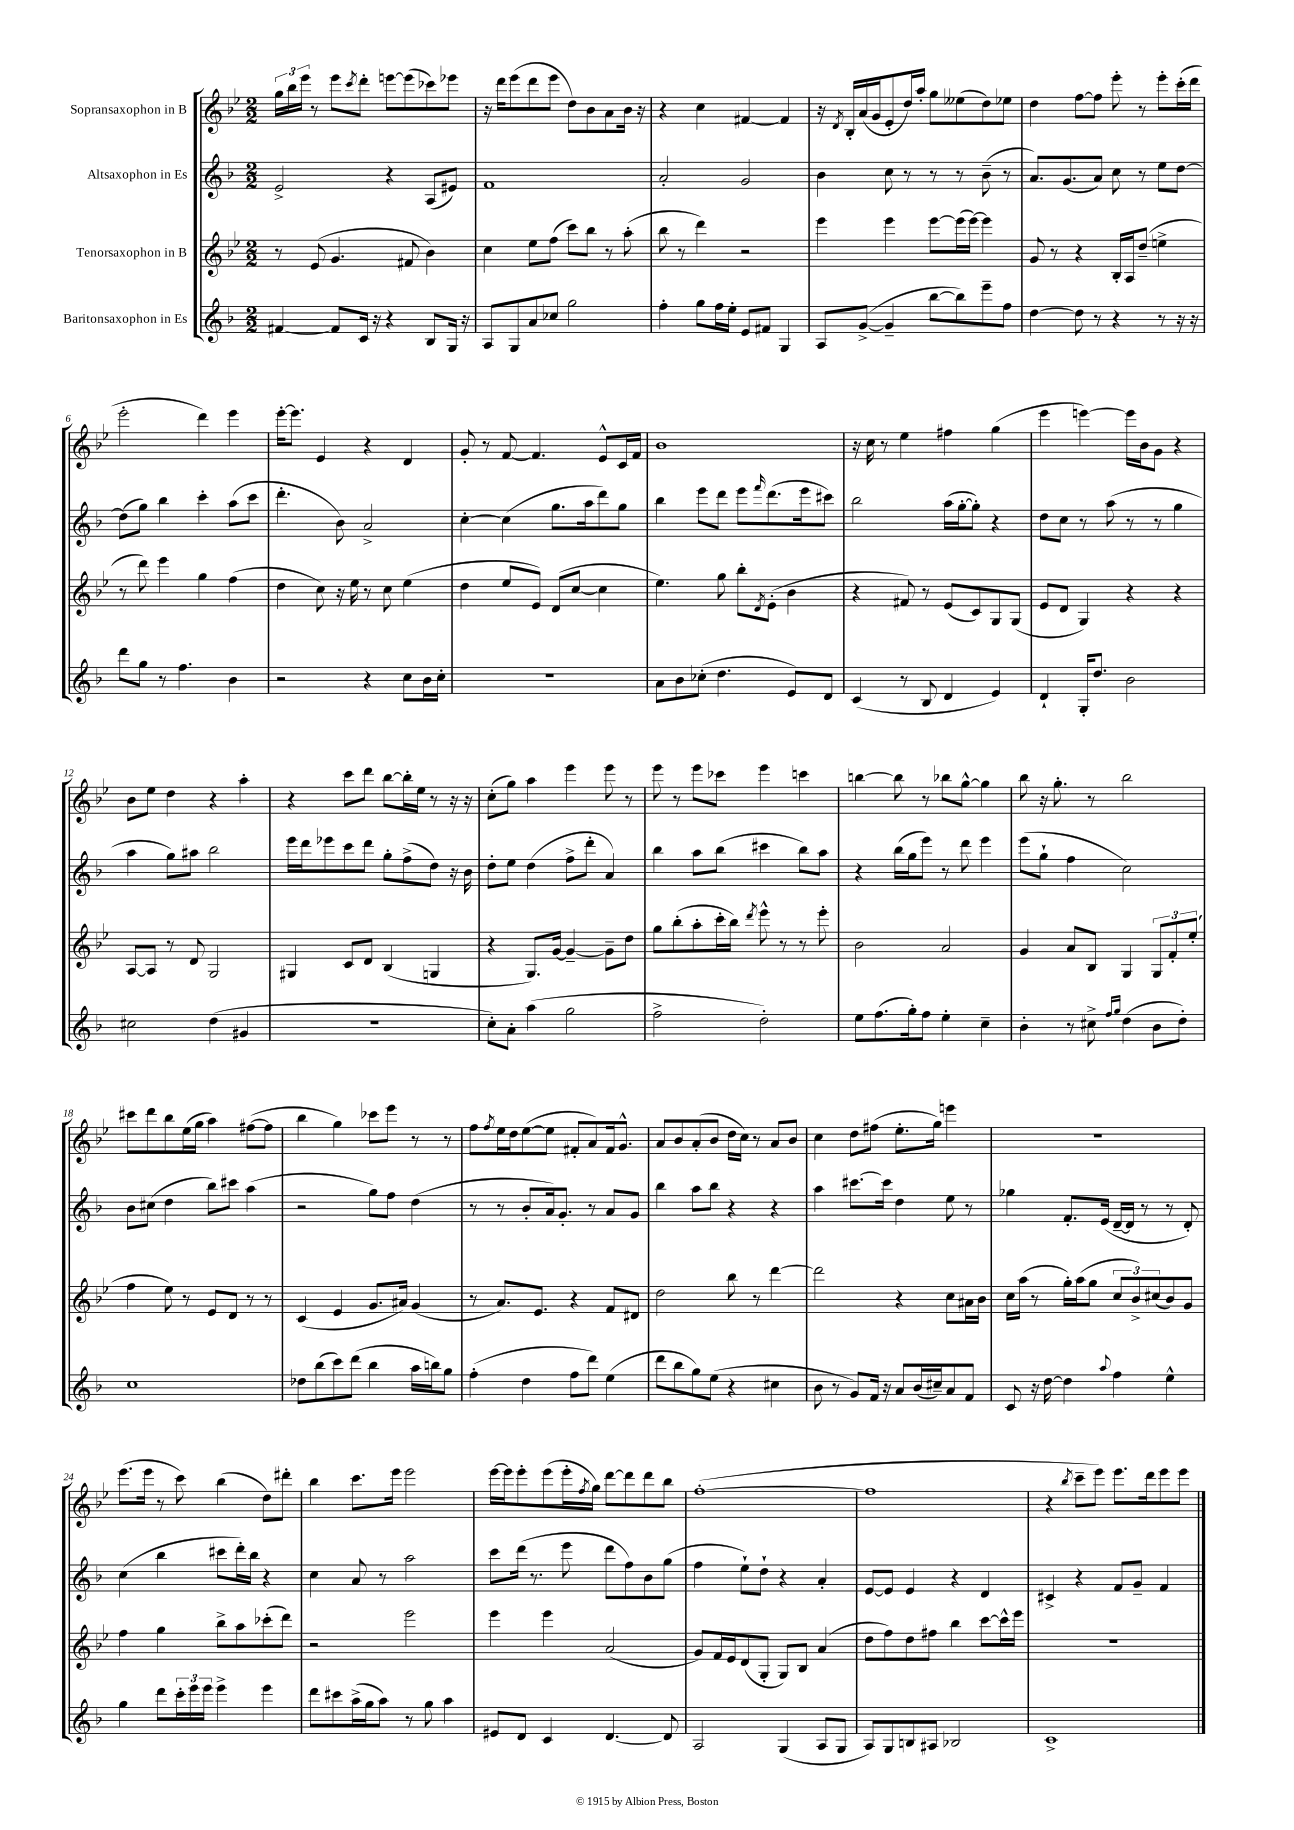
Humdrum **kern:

**kern	**kern	**kern	**kern
*staff4	*staff3	*staff2	*staff1
*clefG2	*clefG2	*clefG2	*clefG2
*k[b-]	*k[b-e-]	*k[b-]	*k[b-e-]
*M2/2	*M2/2	*M2/2	*M2/2
[4f#	8r	2e^	24gg
.	.	.	24bb-
.	.	.	24eee-
.	(8e-	.	8r
8f#]	4.g	.	8eee-
.	.	.	8qccc
16c	.	.	8ddd'
16r	.	.	.
4r	.	4r	[8eee
.	8f#	.	(8eee]
8B-	4b-)	(8A	8ccc-)
16G	.	8e#)	8eee-
16r	.	.	.
=	=	=	=
8A	4cc	1f	16r
.	.	.	16ddd
8G	.	.	(8eee-
8a	8ee-	.	8ddd
8cc-	(8ff	.	8eee-
2gg	8ccc)	.	8dd)
.	8bb-	.	8b-
.	8r	.	8a
.	(8aa'	.	16b-
.	.	.	16r
=	=	=	=
4ff'	8bb-	2a'	4r
.	8r	.	.
8gg	4ddd)	.	4cc
16ff	.	.	.
16ee'	.	.	.
8e	2r	2g	[4f#
8f#	.	.	.
4G	.	.	4f#]
=	=	=	=
8A	4eee-	4b-	16r
.	.	.	8qd
.	.	.	16B-'
([8g^	.	.	(16a
.	.	.	16g
4g~]	4eee-	8cc	8e-'
.	.	8r	16dd)
.	.	.	16aa'
[8bb-	[8eee-	8r	8gg
8bb-])	(16eee-]	8r	(8ee--
.	[16eee-)	.	.
8eee~	4eee-]	(8b-~	8dd)
8ff	.	8r	8ee-
=	=	=	=
[4dd	8g	8.a)	4dd
.	8r	.	.
.	.	(8.g	.
8dd]	4r	.	[8ff
8r	.	8a)	8ff]
4r	16B-'	8cc	8eee-'
.	16A	.	.
.	(8dd~	8r	8r
8r	4ee^	8ee	8eee-'
16r	.	[8dd	(16ccc'
16r	.	.	16ddd
=	=	=	=
8ddd	8r	(8dd]	2eee-'
8gg	8ddd)	8gg)	.
8r	4eee-	4bb-	.
4.ff	.	.	.
.	4gg	4ccc'	4ddd)
4b-	(4ff	(8aa	4eee-
.	.	8ccc	.
=	=	=	=
2r	4dd	4.ddd'	[16eee-'
.	.	.	8.eee-]
.	8cc)	.	4e-
.	16r	8b-)	.
.	16ee-	.	.
4r	8r	2a^	4r
.	8cc	.	.
8cc	(4ee-	.	4d
16b-	.	.	.
16cc'	.	.	.
=	=	=	=
1r	4dd	[4cc'	8g'
.	.	.	8r
.	8ee-	(4cc]	[8f
.	8e-)	.	4.f]
.	(8d	8.gg	.
.	[8cc	.	.
.	.	16aa	.
.	4cc]	8ddd)	8e-^^
.	.	8gg	16c
.	.	.	16f
=	=	=	=
8a	4.ee-)	4bb-	1b-
8b-	.	.	.
(8cc-'	.	8eee	.
4.dd	8gg	8ddd	.
.	8bb-'	8eee	.
.	8qd	16qqfff	.
.	(8e-'	(8.ddd	.
8e)	4b-	.	.
.	.	16eee	.
8d	.	8ccc#)	.
=	=	=	=
(4c	4r	2bb-	16r
.	.	.	16cc
.	.	.	8r
8r	8f#)	.	4ee-
8B-	8r	.	.
4d	(8e-	(16aa	4ff#
.	.	[16gg'	.
.	8c)	8gg'])	.
4e)	8G	4r	(4gg
.	(8G	.	.
=	=	=	=
4d`	8e-	8dd	4eee-
.	8d	8cc	.
16G'	4G)	8r	[4eee)
8.dd	.	.	.
.	.	(8aa	.
2b-	4r	8r	16eee]
.	.	.	16b-
.	.	8r	8g
.	4r	4gg	4r
=	=	=	=
2cc#	[8A	4aa	8b-
.	8A]	.	8ee-
.	8r	8gg)	4dd
.	8d	8aa#	.
(4dd	2G	2bb-	4r
4g#	.	.	4aa'
=	=	=	=
1r	4G#	16eee	4r
.	.	16ddd	.
.	.	8eee-	.
.	8c	8ccc	8ccc
.	8d	8ddd	8ddd
.	(4B-	8gg'	[8bb-
.	.	(8ff^	16bb-']
.	.	.	16ee-
.	4G	8dd)	8r
.	.	16r	16r
.	.	16b-	16r
=	=	=	=
8cc')	4r	8dd'	(8cc'
8a'	.	8ee	8gg)
(4aa	8.G)	(4dd	4aa
.	[16g	.	.
2gg	4g~_	8ff^	4eee-
.	.	8ddd'	.
.	8g~]	4a)	8eee-
.	8dd	.	8r
=	=	=	=
2ff^	8gg	4bb-	8eee-
.	(8bb-'	.	8r
.	8aa'	8aa	8eee-
.	16ccc'	(8bb-	8ccc-
.	16bb-)	.	.
.	8qddd	.	.
2dd')	8eee-^^	4ccc#	4eee-
.	8r	.	.
.	8r	8bb-)	4ccc
.	8eee-'	8aa	.
=	=	=	=
8ee	2b-	4r	[4bb
(8.ff	.	.	.
.	.	(16bb-	8bb]
16gg')	.	16gg	.
8ff	.	8eee)	8r
4ee'	2a	8r	8bb-
.	.	8ddd	[8gg^^
4cc~	.	4eee	4gg]
=	=	=	=
4b-'	4g	(8eee	8bb-
.	.	8gg`	16r
.	.	.	8.gg'
8r	8a	4ff	.
8cc#^	8B-	.	8r
16qqff	.	.	.
16qqgg	.	.	.
(4dd	4G	2cc)	2bb-
8b-	12G	.	.
.	12f'	.	.
8dd')	.	.	.
.	(12ee-'	.	.
=	=	=	=
1cc	4ff	8b-	8ccc#
.	.	(8cc#	8ddd
.	8ee-)	4dd	8bb-
.	8r	.	(16ee-
.	.	.	16gg
.	8e-	8bb-)	4aa)
.	8d	8ccc#	.
.	8r	(4aa	([8ff#
.	8r	.	8ff#]
=	=	=	=
8dd-	(4c	2r	4bb-
(8bb-	.	.	.
8ccc)	4e-	.	4gg)
(8ddd	.	.	.
4bb-	8.g	8gg)	8ccc-
.	.	8ff	8eee-
.	16a#)	.	.
16aa	(4g	(4dd	8r
16bb)	.	.	.
8gg	.	.	8r
=	=	=	=
(4ff'	8r	8r	8ff
.	.	.	8qff
.	8.a)	8r	16ee-
.	.	.	16dd
4dd	.	8b-'	([8ee-
.	8.e-	.	.
.	.	16a)	8ee-]
.	.	8.g'	.
8ff	4r	.	8f#'
8ddd)	.	8r	8a)
(4ee	8f	8a	16f#
.	.	.	8.g^^
.	8d#	8g	.
=	=	=	=
8ddd	2dd	4bb-	8a
8bb-	.	.	8b-
8gg)	.	8aa	(8a'
(8ee	.	8bb-	8b-
4r	8bb-	4r	16dd
.	.	.	16cc)
.	8r	.	8r
4cc#	[4ddd	4r	8a
.	.	.	8b-
=	=	=	=
8b-	2ddd]	4aa	4cc
8r	.	.	.
8g)	.	[8.ccc#	8dd
16f	.	.	(8ff#
16r	.	16ccc#]	.
8a	4r	4dd	8.ee-'
(16b-	.	.	.
16cc#~)	.	.	16gg)
8a	8cc	8ee	4eee
8f	16a#	8r	.
.	16b-	.	.
=	=	=	=
8c	16cc	4gg-	1r
.	(16aa	.	.
16r	8r	.	.
[16dd	.	.	.
4dd]	16gg')	8.f'	.
.	(16aa	.	.
.	8gg	.	.
.	.	(16e	.
8qqaa	.	.	.
4ff	12cc	[16d~	.
.	.	16d]	.
.	12b-^)	.	.
.	.	8r	.
.	(12cc#	.	.
4ee^^	8b-)	8r	.
.	8g	8d')	.
=	=	=	=
4gg	4ff	(4cc	(8.eee-
.	.	.	16eee-
8ddd	4gg	4bb-	8r
24ccc'	.	.	8ccc)
24eee	.	.	.
24eee	.	.	.
4eee^	8bb-^	8ccc#	(4bb-
.	8aa	16ddd')	.
.	.	16bb-	.
4eee	(8ccc-'	4r	8dd)
.	8ddd)	.	8ddd#'
=	=	=	=
8ddd	2r	4cc	4bb-
8ccc#	.	.	.
(16aa^	.	8a	8.ccc
16gg	.	.	.
8aa)	.	8r	.
.	.	.	16eee-
8r	2eee-	2aa	2eee-
8gg	.	.	.
4aa	.	.	.
=	=	=	=
8e#	4eee-	8ccc	[16eee-
.	.	.	16eee-]
8d	.	(16ddd	8eee-'
.	.	8.r	.
4c	4eee-	.	(8eee-
.	.	8eee	16eee-'
.	.	.	8qff
.	.	.	16gg)
[4.d	(2a	8ddd	[8ddd
.	.	8ff)	8ddd]
.	.	8b-	8ddd
8d]	.	(8gg	8bb-
=	=	=	=
2A	8g)	4ff	([1ff'
.	16f	.	.
.	16e-	.	.
.	(8d	8ee`)	.
.	8G'	8dd`	.
(4G	8G)	4r	.
.	8B-	.	.
8A	(4a	4a'	.
8G	.	.	.
=	=	=	=
8A)	8dd	[8e	1ff]
8G	8ff)	8e]	.
8B	8dd	4e	.
8A#	8ff#	.	.
2B-	4bb-	4r	.
.	[8ccc	4d	.
.	16ccc^^]	.	.
.	16eee-	.	.
=	=	=	=
1c^	1r	4c#^	4r
.	.	.	8qbb-
.	.	4r	8ccc~
.	.	.	8eee-)
.	.	8f	8.eee-
.	.	8g~	.
.	.	.	16ddd
.	.	4f	8eee-
.	.	.	8eee-
==	==	==	==
*-	*-	*-	*-
